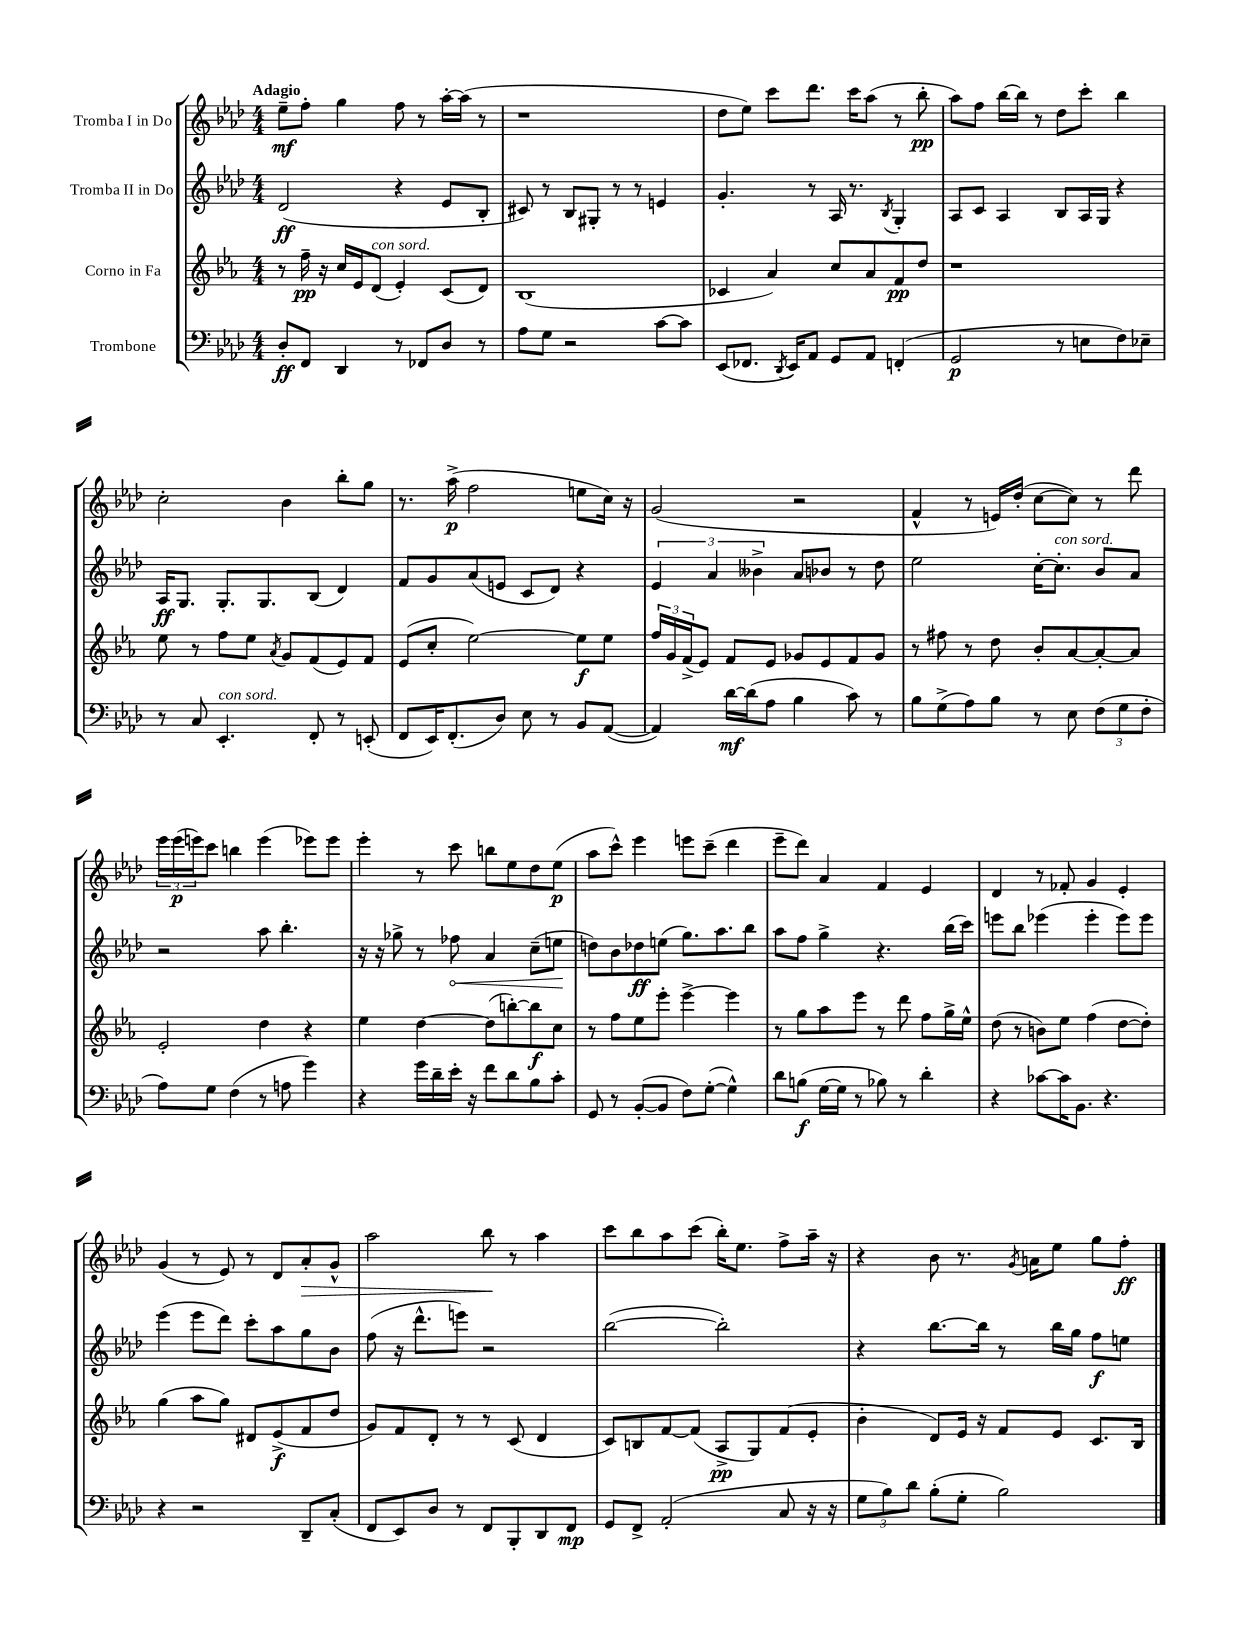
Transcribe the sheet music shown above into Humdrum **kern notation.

**kern	**dynam	**kern	**dynam	**kern	**dynam	**kern	**dynam
*part4	*part4	*part3	*part3	*part2	*part2	*part1	*part1
*staff4	*staff4	*staff3	*staff3	*staff2	*staff2	*staff1	*staff1
*I"Trombone	*	*I"Corno in Fa	*	*I"Tromba II in Do	*	*I"Tromba I in Do	*
*clefF4	*	*clefG2	*	*clefG2	*	*clefG2	*
*k[b-e-a-d-]	*	*k[b-e-a-]	*	*k[b-e-a-d-]	*	*k[b-e-a-d-]	*
*M4/4	*	*M4/4	*	*M4/4	*	*M4/4	*
=1	=1	=1	=1	=1	=1	=1	=1
!	!	!	!	!	!	!LO:TX:a:B:t=Adagio	!
8D-'/L	ff	8r	.	(2d-/	ff	8ee-~\L	mf
8FF/J	.	16ff~\	pp	.	.	8ff'\J	.
.	.	16r	.	.	.	.	.
4DD-/	.	16cc/LL	.	.	.	4gg\	.
.	.	16e-/J	.	.	.	.	.
!	!	!LO:TX:a:i:t=con sord.	!	!	!	!	!
.	.	(8d/J	.	.	.	.	.
8r	.	4e-'/)	.	4r	.	8ff\	.
8FF-X/L	.	.	.	.	.	8r	.
8D-/J	.	(8c/L	.	8e-/L	.	[16aa-'\LL	.
.	.	.	.	.	.	(16aa-\JJ]	.
8r	.	8d/J)	.	8B-'/J	.	8r	.
=2	=2	=2	=2	=2	=2	=2	=2
8A-\L	.	(1B-	.	8c#X/)	.	1r	.
8G\J	.	.	.	8r	.	.	.
2r	.	.	.	8B-/L	.	.	.
.	.	.	.	8G#X'/J	.	.	.
.	.	.	.	8r	.	.	.
.	.	.	.	8r	.	.	.
[8c\L	.	.	.	4en/	.	.	.
8c\J]	.	.	.	.	.	.	.
=3	=3	=3	=3	=3	=3	=3	=3
(8EE-/L	.	4c-X/	.	4.g'/	.	8dd-\L	.
8.FF-X/J	.	.	.	.	.	8ee-\J)	.
.	.	4a-/)	.	.	.	8ccc\L	.
8qDD-/	.	.	.	.	.	.	.
16EE-/KL)	.	.	.	.	.	.	.
8AA-/J	.	.	.	8r	.	8.ddd-\J	.
8GG/L	.	8cc/L	.	16A-/	.	.	.
.	.	.	.	8.r	.	16ccc\KL	.
8AA-/J	.	8a-/	.	.	.	(8aa-\J	.
.	.	.	.	8qB-/	.	.	.
(4FFn'/	.	8f/	pp	4G'/	.	8r	.
.	.	8dd/J	.	.	.	8bb-'\	pp
=4	=4	=4	=4	=4	=4	=4	=4
2GG/	p	1r	.	8A-/L	.	8aa-\L)	.
.	.	.	.	8c/J	.	8ff\J	.
.	.	.	.	4A-/	.	[16bb-\LL	.
.	.	.	.	.	.	16bb-\JJ]	.
.	.	.	.	.	.	8r	.
8r	.	.	.	8B-/L	.	8dd-\L	.
8En\L	.	.	.	16A-/L	.	8ccc'\J	.
.	.	.	.	16G/JJ	.	.	.
8F\)	.	.	.	4r	.	4bb-\	.
8E-X~\J	.	.	.	.	.	.	.
!!LO:LB:g=z
=5	=5	=5	=5	=5	=5	=5	=5
8r	.	8ee-\	.	16A-/KL	ff	2cc'\	.
.	.	.	.	8.G/J	.	.	.
8C/	.	8r	.	.	.	.	.
!LO:TX:a:i:t=con sord.	!	!	!	!	!	!	!
4.EE-'/	.	8ff\L	.	8.G'/L	.	.	.
.	.	8ee-\J	.	.	.	.	.
.	.	.	.	8.G/	.	.	.
.	.	8qa-/	.	.	.	.	.
.	.	8g/L	.	.	.	4b-\	.
8FF'/	.	(8f/	.	(8B-/J	.	.	.
8r	.	8e-/)	.	4d-/)	.	8bb-'\L	.
(8EEn'/	.	8f/J	.	.	.	8gg\J	.
=6	=6	=6	=6	=6	=6	=6	=6
8FF/L	.	(8e-/L	.	8f/L	.	8.r	.
16EE-/K)	.	8cc'/J	.	8g/	.	.	.
(8.FF'/	.	.	.	.	.	(16aa-^\	p
.	.	[2ee-\)	.	(8a-/	.	2ff\	.
8D-/J)	.	.	.	8en/J	.	.	.
8E-\	.	.	.	8c/L	.	.	.
8r	.	.	.	8d-/J)	.	.	.
8BB-/L	.	8ee-\L]	f	4r	.	8een\L	.
([8AA-/J	.	8ee-\J	.	.	.	16cc\Jk)	.
.	.	.	.	.	.	16r	.
=7	=7	=7	=7	=7	=7	=7	=7
4AA-/])	.	24ff/LL	.	6e-/	.	(2g/	.
.	.	24g/	.	.	.	.	.
.	.	(24f^/J	.	.	.	.	.
.	.	8e-/J)	.	.	.	.	.
.	.	.	.	6a-/	.	.	.
[16d-\LL	mf	8f/L	.	.	.	.	.
(16d-\J]	.	.	.	.	.	.	.
.	.	.	.	6b--X^\	.	.	.
8A-\J	.	8e-/J	.	.	.	.	.
4B-\	.	8g-X/L	.	8a-/L	.	2r	.
.	.	8e-/	.	8b-X/J	.	.	.
8c\)	.	8f/	.	8r	.	.	.
8r	.	8g-/J	.	8dd-\	.	.	.
=8	=8	=8	=8	=8	=8	=8	=8
8B-\L	.	8r	.	2ee-\	.	4f^^/	.
(8G^\	.	8ff#X\	.	.	.	.	.
8A-\)	.	8r	.	.	.	8r	.
8B-\J	.	8dd\	.	.	.	16en/LL)	.
.	.	.	.	.	.	(16dd-'/JJ	.
8r	.	8b-'/L	.	[16cc'\KL	.	[8cc\L	.
!	!	!	!	!LO:TX:a:i:t=con sord.	!	!	!
.	.	.	.	8.cc'\J]	.	.	.
8E-\	.	[8a-/	.	.	.	8cc\J])	.
(12F\L	.	8a-'/_	.	8b-/L	.	8r	.
12G\	.	.	.	.	.	.	.
.	.	8a-/J]	.	8a-/J	.	8ddd-\	.
12F'\J	.	.	.	.	.	.	.
!!LO:LB:g=z
=9	=9	=9	=9	=9	=9	=9	=9
8A-\L)	.	2e-'/	.	2r	.	24eee-\LL	.
.	.	.	.	.	.	(24eee-\	p
.	.	.	.	.	.	24eeen\J)	.
8G\J	.	.	.	.	.	8ccc\J	.
(4F\	.	.	.	.	.	4bbn\	.
8r	.	4dd\	.	8aa-\	.	(4eee\	.
8An\	.	.	.	4.bb-'\	.	.	.
4g\)	.	4r	.	.	.	8eee-X\L)	.
.	.	.	.	.	.	8eee-\J	.
=10	=10	=10	=10	=10	=10	=10	=10
4r	.	4ee-\	.	16r	.	4eee-'\	.
.	.	.	.	16r	.	.	.
.	.	.	.	8gg-X^\	.	.	.
16g\LL	.	[4dd\	.	8r	.	8r	.
16d-~\	.	.	.	.	.	.	.
!	!	!	!	!	!LO:HP:b	!	!
16e-'\JJ	.	.	.	8ff-X\	<	8ccc\	.
16r	.	.	.	.	.	.	.
8f\L	.	(8dd\L]	.	4a-/	.	8bbn\L	.
8d-\	.	[8bbn'\)	.	.	.	8ee-\	.
8B-\	.	8bb\]	f	(8cc~\L	.	8dd-\	.
8c'\J	.	8cc\J	.	8een\J	.	(8ee-\J	p
.	.	.	.	.	[	.	.
=11	=11	=11	=11	=11	=11	=11	=11
8GG/	.	8r	.	8ddn\L)	.	8aa-\L	.
8r	.	8ff\L	.	8b-\	.	8ccc^^\J)	.
([8BB-'/L	.	8ee-\	.	8dd-X\	ff	4eee-\	.
8BB-/J]	.	8eee-'\J	.	(8een\J	.	.	.
8F\L)	.	[4eee-^\	.	8.gg\L)	.	8eeen\L	.
([8G'\J	.	.	.	.	.	(8ccc~\J	.
.	.	.	.	8.aa-\	.	.	.
4G^^\])	.	4eee-\]	.	.	.	4ddd-\	.
.	.	.	.	8bb-\J	.	.	.
=12	=12	=12	=12	=12	=12	=12	=12
8d-\L	.	8r	.	8aa-\L	.	8eee-~\L	.
(8Bn\J	f	8gg\L	.	8ff\J	.	8ddd-\J)	.
[16G\LL	.	8aa-\	.	4gg^\	.	4a-/	.
16G\JJ]	.	.	.	.	.	.	.
8r	.	8eee-\J	.	.	.	.	.
8B-X\)	.	8r	.	4.r	.	4f/	.
8r	.	8ddd\	.	.	.	.	.
4d-'\	.	8ff\L	.	.	.	4e-/	.
.	.	16gg^\L	.	(16bb-\LL	.	.	.
.	.	16ee-^^\JJ	.	16ccc\JJ)	.	.	.
=13	=13	=13	=13	=13	=13	=13	=13
4r	.	(8dd\	.	8eeen\L	.	4d-/	.
.	.	8r	.	8bb-\J	.	.	.
[8c-X\L	.	8bn\L)	.	(4eee-X\	.	8r	.
16c-\K]	.	8ee-\J	.	.	.	8f-X'/	.
8.BB-\J	.	.	.	.	.	.	.
.	.	(4ff\	.	4eee-'\	.	4g/	.
4.r	.	.	.	.	.	.	.
.	.	[8dd\L	.	8eee-\L)	.	4e-'/	.
.	.	8dd'\J])	.	8eee-\J	.	.	.
!!LO:LB:g=z
=14	=14	=14	=14	=14	=14	=14	=14
4r	.	(4gg\	.	(4eee-\	.	(4g/	.
2r	.	8aa-\L	.	8eee-\L	.	8r	.
.	.	8gg\J)	.	8ddd-\J)	.	8e-/)	.
.	.	8d#X/L	.	8ccc'\L	.	8r	.
.	.	(8e-^/	f	8aa-\	.	8d-/L	.
!	!	!	!	!	!	!	!LO:HP:b
8DD-~/L	.	8f/	.	8gg\	.	8a-'/	>
(8C'/J	.	8dd/J	.	8b-\J	.	8g^^/J	.
=15	=15	=15	=15	=15	=15	=15	=15
8FF/L	.	8g/L)	.	(8ff\	.	2aa-\	.
8EE-/)	.	8f/	.	16r	.	.	.
.	.	.	.	8.ddd-^^\L	.	.	.
8D-/J	.	8d'/J	.	.	.	.	.
8r	.	8r	.	8eeen\J)	.	.	.
8FF/L	.	8r	.	2r	.	8bb-\	.
8BBB-'/	.	(8c/	.	.	.	8r	]
8DD-/	.	4d/	.	.	.	4aa-\	.
8FF/J	mp	.	.	.	.	.	.
=16	=16	=16	=16	=16	=16	=16	=16
8GG/L	.	8c/L)	.	([2bb-\	.	8ccc\L	.
8FF^/J	.	8Bn/	.	.	.	8bb-\	.
(2AA-'/	.	[8f/	.	.	.	8aa-\	.
.	.	(8f/J]	.	.	.	(8ccc\J	.
.	.	8A-^/L	pp	2bb-'\])	.	16bb-'\KL)	.
.	.	.	.	.	.	8.ee-\J	.
.	.	8G/)	.	.	.	.	.
8C/	.	(8f/	.	.	.	8ff^\L	.
16r	.	8e-'/J	.	.	.	16aa-~\Jk	.
16r	.	.	.	.	.	16r	.
=17	=17	=17	=17	=17	=17	=17	=17
12G\L	.	4b-'\	.	4r	.	4r	.
12B-\)	.	.	.	.	.	.	.
12d-\J	.	.	.	.	.	.	.
(8B-'\L	.	8d/L)	.	[8.bb-\L	.	8b-\	.
8G'\J	.	16e-/Jk	.	.	.	8.r	.
.	.	16r	.	16bb-\Jk]	.	.	.
2B-\)	.	8f/L	.	8r	.	.	.
.	.	.	.	.	.	8qg/	.
.	.	.	.	.	.	16an\KL	.
.	.	8e-/J	.	16bb-\LL	.	8ee-\J	.
.	.	.	.	16gg\JJ	.	.	.
.	.	8.c/L	.	8ff\L	f	8gg\L	.
.	.	.	.	8een\J	.	8ff'\J	ff
.	.	16B-/Jk	.	.	.	.	.
==	==	==	==	==	==	==	==
*-	*-	*-	*-	*-	*-	*-	*-
